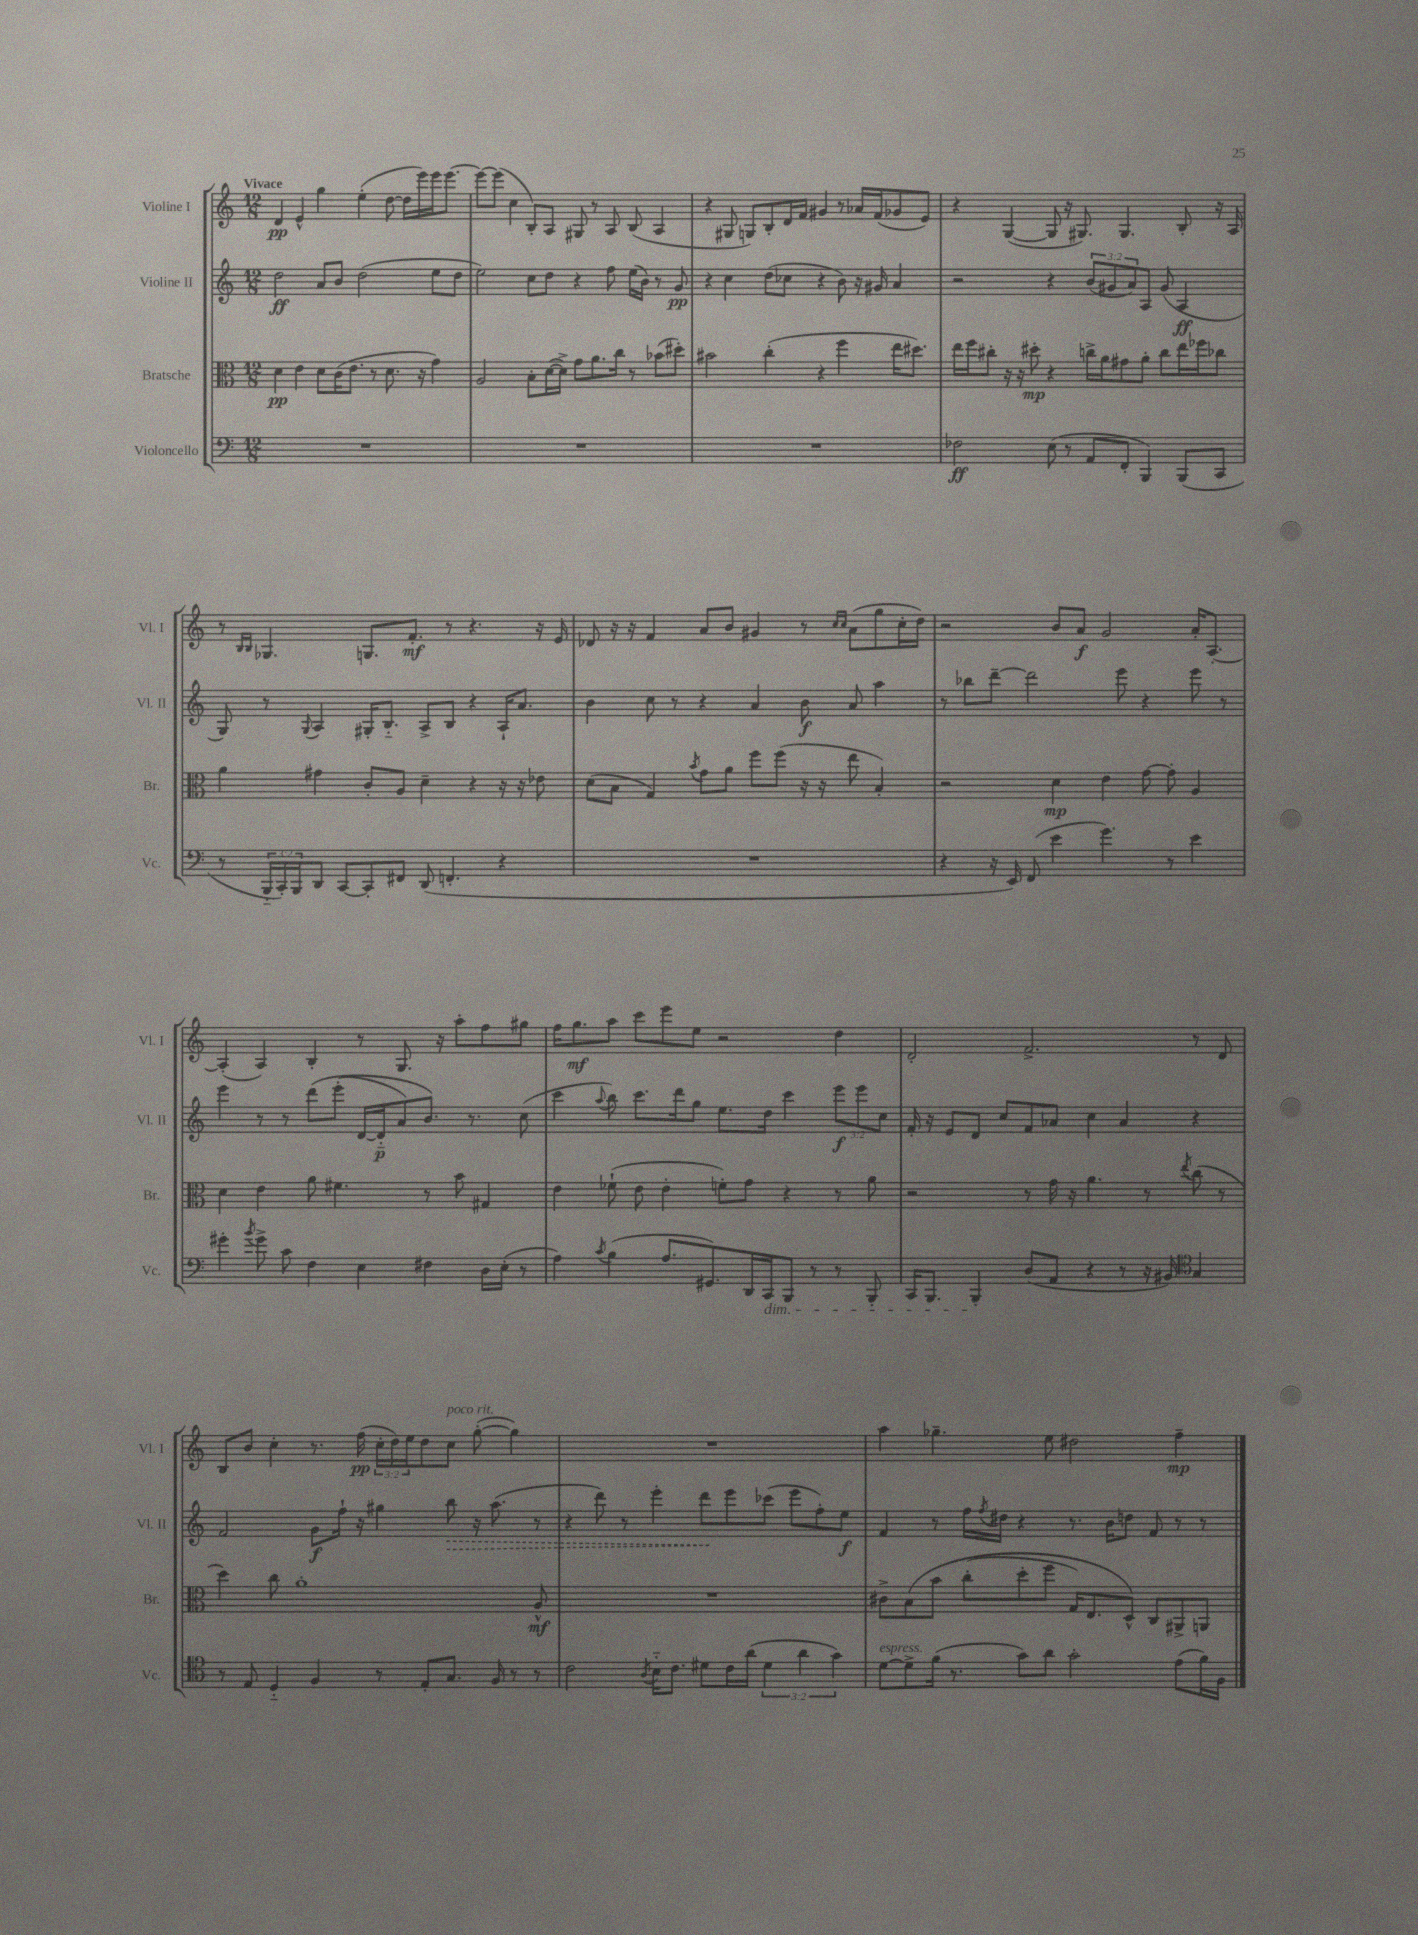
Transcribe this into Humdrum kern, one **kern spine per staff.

**kern	**dynam	**kern	**dynam	**kern	**dynam	**kern	**dynam
*part4	*part4	*part3	*part3	*part2	*part2	*part1	*part1
*staff4	*staff4	*staff3	*staff3	*staff2	*staff2	*staff1	*staff1
*I"Violoncello	*	*I"Bratsche	*	*I"Violine II	*	*I"Violine I	*
*I'Vc.	*	*I'Br.	*	*I'Vl. II	*	*I'Vl. I	*
*clefF4	*	*clefC3	*	*clefG2	*	*clefG2	*
*k[]	*	*k[]	*	*k[]	*	*k[]	*
*M12/8	*	*M12/8	*	*M12/8	*	*M12/8	*
=1	=1	=1	=1	=1	=1	=1	=1
!	!	!	!	!	!	!LO:TX:a:B:t=Vivace	!
1.r	.	4d\	pp	2dd\	ff	4d/	pp
.	.	4e\	.	.	.	4e^^/	.
.	.	8d\L	.	8a/L	.	4gg\	.
.	.	(16c\K	.	8b/J	.	.	.
.	.	8.e\J	.	.	.	.	.
.	.	.	.	(2dd\	.	(4ee'\	.
.	.	8r	.	.	.	.	.
.	.	8.d\	.	.	.	[8dd\	.
.	.	.	.	.	.	16dd\LL]	.
.	.	16r	.	.	.	16eee\)	.
.	.	4g\)	.	8ee\L	.	16eee\J	.
.	.	.	.	.	.	[8.eee\J	.
.	.	.	.	8dd\J	.	.	.
=2	=2	=2	=2	=2	=2	=2	=2
1.r	.	2A/	.	2ee\)	.	8eee\L_	.
.	.	.	.	.	.	(8eee\J]	.
.	.	.	.	.	.	4cc\	.
.	.	8B'\L	.	8cc\L	.	8B'/L)	.
.	.	([16d\L	.	8dd\J	.	8A/J	.
.	.	16d^\JJ])	.	.	.	.	.
.	.	8g\L	.	4r	.	8G#X/	.
.	.	8.a\	.	.	.	8r	.
.	.	.	.	8ff\	.	8A/	.
.	.	16cc\Jk	.	.	.	.	.
.	.	8r	.	(16ee\LL	.	(8B/	.
.	.	.	.	16b\JJ)	.	.	.
.	.	(8b-X\L	.	8r	.	4A/	.
.	.	8dd#X'\J)	.	8g/	pp	.	.
=3	=3	=3	=3	=3	=3	=3	=3
1.r	.	2b#X\	.	4r	.	4r	.
.	.	.	.	4cc\	.	8G#X/	.
.	.	.	.	.	.	8Gn/L)	.
.	.	(4cc'\	.	(8dd\L	.	8B'/	.
.	.	.	.	8cc-X\J	.	16d/L	.
.	.	.	.	.	.	16f/JJ	.
.	.	4r	.	4r	.	4g#X/	.
.	.	4ff\	.	8b\)	.	8r	.
.	.	.	.	16r	.	16a-X/LL	.
.	.	.	.	16g#X/	.	(16f/J	.
.	.	16ee\KL	.	4a/	.	8g-X/	.
.	.	8.dd#X\J)	.	.	.	.	.
.	.	.	.	.	.	8e/J)	.
=4	=4	=4	=4	=4	=4	=4	=4
2F-X\	ff	16ee\LL	.	2r	.	4r	.
.	.	16ff\J	.	.	.	.	.
.	.	8cc#X'\J	.	.	.	.	.
.	.	16r	.	.	.	([4G/	.
.	.	16r	.	.	.	.	.
.	.	8dd#X'\	mp	.	.	.	.
(8E\	.	4r	.	4r	.	8G/]	.
8r	.	.	.	.	.	16r	.
.	.	.	.	.	.	8.G#X/)	.
8AA/L	.	16ccn^\LL	.	(12b/L	.	.	.
.	.	16a\J	.	.	.	.	.
.	.	.	.	12g#X/	.	.	.
8FF'/J	.	8g#X\	.	.	.	4.G#/	.
.	.	.	.	12a/)	.	.	.
4BBB/)	.	8a'\J	.	8A/J	.	.	.
.	.	8cc\L	.	(8g#/	.	.	.
(8BBB/L	.	16ee\L	.	4A/	ff	8B'/	.
.	.	16ff-X\J	.	.	.	.	.
8CC/J	.	8cc-X\J	.	.	.	16r	.
.	.	.	.	.	.	16A/	.
!!LO:LB:g=z
=5	=5	=5	=5	=5	=5	=5	=5
8r	.	4a\	.	8G/)	.	8r	.
.	.	.	.	.	.	16qqB/LL	.
.	.	.	.	.	.	16qqB/JJ	.
24BBB/LL	.	.	.	8r	.	4.G-X/	.
24CC'/)	.	.	.	.	.	.	.
24BBB/J	.	.	.	.	.	.	.
.	.	.	.	8qqG/	.	.	.
8DD/J	.	4g#X\	.	4A/	.	.	.
[8CC/L	.	.	.	.	.	.	.
8CC'/]	.	8c'/L	.	16G#X'/KL	.	8.Gn/L	.
.	.	.	.	8.B/J	.	.	.
8FF#X/J	.	8A/J	.	.	.	.	.
.	.	.	.	.	.	8.f'/J	mf
(8DD/	.	4d~\	.	8A^/L	.	.	.
4.FFn'/	.	.	.	8B/J	.	8r	.
.	.	4r	.	4r	.	4.r	.
4r	.	16r	.	16A`/KL	.	.	.
.	.	16r	.	8.a/J	.	.	.
.	.	8e-X\	.	.	.	16r	.
.	.	.	.	.	.	16e/	.
=6	=6	=6	=6	=6	=6	=6	=6
1.r	.	(8d\L	.	4b\	.	8d-X/	.
.	.	8B\J	.	.	.	16r	.
.	.	.	.	.	.	16r	.
.	.	4G/)	.	8cc\	.	4f/	.
.	.	.	.	8r	.	.	.
.	.	8qb/	.	.	.	.	.
.	.	8g\L	.	4r	.	8a/L	.
.	.	8a\J	.	.	.	8b/J	.
.	.	8ff\L	.	4a/	.	4g#X/	.
.	.	(8ff\J	.	.	.	.	.
.	.	16r	.	8b\	f	8r	.
.	.	16r	.	.	.	.	.
.	.	.	.	.	.	16qqcc/LL	.
.	.	.	.	.	.	16qqcc/JJ	.
.	.	8ee\	.	8a/	.	(8a\L	.
.	.	4B'/)	.	4aa\	.	8gg\	.
.	.	.	.	.	.	16cc'\L	.
.	.	.	.	.	.	16dd\JJ)	.
=7	=7	=7	=7	=7	=7	=7	=7
4r	.	2r	.	8r	.	2r	.
.	.	.	.	8bb-X\L	.	.	.
16r	.	.	.	[8ddd~\J	.	.	.
16EE/)	.	.	.	.	.	.	.
(8FF/	.	.	.	2ddd\]	.	.	.
4e\	.	4d\	mp	.	.	8b/L	.
.	.	.	.	.	.	8a/J	f
4.g\)	.	4e\	.	.	.	2g/	.
.	.	.	.	8eee\	.	.	.
.	.	[8g\	.	4r	.	.	.
8r	.	8g'\]	.	.	.	.	.
4e\	.	4A/	.	8eee\	.	16a'/KL	.
.	.	.	.	.	.	[8.A'/J	.
.	.	.	.	8r	.	.	.
!!LO:LB:g=z
=8	=8	=8	=8	=8	=8	=8	=8
4g#X'\	.	4d\	.	4eee\	.	(4A'/]	.
8qb/	.	.	.	.	.	.	.
8g#^\	.	4e\	.	8r	.	4A/)	.
8c\	.	.	.	8r	.	.	.
4F\	.	8a\	.	(8ddd\L	.	4B'/	.
.	.	4.f#X\	.	(8eee'\J	.	.	.
4E\	.	.	.	[16d/LL	.	8r	.
.	.	.	.	16d/J]	p	.	.
.	.	.	.	8a/)	.	8.G/	.
4F#X\	.	8r	.	8.b/J)	.	.	.
.	.	.	.	.	.	16r	.
.	.	8b\	.	.	.	8aa'\L	.
.	.	.	.	8.r	.	.	.
16D\LL	.	4G#X/	.	.	.	8ff\	.
(16E'\JJ	.	.	.	.	.	.	.
8r	.	.	.	(8cc\	.	8gg#X\J	.
=9	=9	=9	=9	=9	=9	=9	=9
4A\)	.	4e\	.	4ccc\	.	16ff\KL	.
.	.	.	.	.	.	8.gg\	mf
8qc/	.	.	.	8qqaa/	.	.	.
(4B\	.	(8f-X`\	.	8bb\)	.	8aa\J	.
.	.	8e\	.	8.ccc\L	.	8ccc\L	.
8.A/L	.	4e'\	.	.	.	8eee\	.
.	.	.	.	16ddd\k	.	.	.
.	.	.	.	8gg\J	.	8ee\J	.
8.GG#X/)	.	.	.	.	.	.	.
.	.	8fn'\L)	.	8.ee\L	.	2r	.
16DD/L	.	8g\J	.	.	.	.	.
!LO:TX:b:i:t=dim.	!	!	!	!	!	!	!
16CC/J	.	.	.	16dd\Jk	.	.	.
8BBB/J	.	4r	.	4ccc\	.	.	.
8r	.	.	.	.	.	.	.
8r	.	8r	.	12eee\L	f	4dd\	.
.	.	.	.	12eee\	.	.	.
8BBB'/	.	8a\	.	.	.	.	.
.	.	.	.	12cc\J	.	.	.
=10	=10	=10	=10	=10	=10	=10	=10
16CC/KL	.	2r	.	16f'/	.	2d'/	.
8.BBB/J	.	.	.	16r	.	.	.
.	.	.	.	8e/L	.	.	.
4BBB'/	.	.	.	8d/J	.	.	.
.	.	.	.	8cc/L	.	.	.
(8D/L	.	8r	.	8f/	.	2.f^/	.
8AA/J	.	16g\	.	8a-X/J	.	.	.
.	.	16r	.	.	.	.	.
4r	.	4.a\	.	4cc\	.	.	.
8r	.	.	.	4a-/	.	.	.
16r	.	8r	.	.	.	.	.
16BB#X/)	.	.	.	.	.	.	.
*clefC4	*	*	*	*	*	*	*
.	.	8qee/	.	.	.	.	.
4G/	.	(8cc\	.	4r	.	8r	.
.	.	8r	.	.	.	8d/	.
!!LO:LB:g=z
=11	=11	=11	=11	=11	=11	=11	=11
8r	.	4dd\)	.	2f/	.	8B/L	.
8E/	.	.	.	.	.	8b/J	.
4D/	.	8cc\	.	.	.	4cc'\	.
.	.	1a'	.	.	.	.	.
4F/	.	.	.	8g\L	f	8.r	.
.	.	.	.	16ff`\Jk	.	.	.
.	.	.	.	16r	.	(16ff\	pp
8r	.	.	.	4gg#X\	.	24cc'\LL	.
.	.	.	.	.	.	24dd\)	.
.	.	.	.	.	.	24ee\J	.
8E'/L	.	.	.	.	.	8dd\	.
!	!	!	!	!	!	!LO:TX:a:i:t=poco rit.	!
!	!	!	!	!	!LO:HP:b	!	!
8.G/J	.	.	.	8bb\	>	8cc\J	.
.	.	.	.	16r	.	([8gg'\	.
16F/	.	.	.	(8.aa\	.	.	.
8r	.	.	.	.	.	4gg\])	.
8r	.	8A^^/	mf	8r	.	.	.
=12	=12	=12	=12	=12	=12	=12	=12
2c\	.	1.r	.	4r	.	1.r	.
.	.	.	.	8ddd\)	.	.	.
.	.	.	.	8r	.	.	.
8qA/	.	.	.	.	.	.	.
16B\KL	.	.	.	4eee'\	.	.	.
8.c\J	.	.	.	.	.	.	.
8d#X\L	.	.	.	8ddd\L	.	.	.
16c\L	.	.	.	8eee\	]	.	.
(16a\JJ	.	.	.	.	.	.	.
6d#\	.	.	.	(8ccc-X\J	.	.	.
.	.	.	.	8eee\L	.	.	.
6a\	.	.	.	.	.	.	.
.	.	.	.	8ff'\)	.	.	.
6g\)	.	.	.	.	.	.	.
.	.	.	.	8ee\J	f	.	.
=13	=13	=13	=13	=13	=13	=13	=13
!LO:TX:a:i:t=espress.	!	!	!	!	!	!	!
[8d\L	.	8c#X^\L	.	4f/	.	4aa\	.
8d^\]	.	(8B\	.	.	.	.	.
(16f\Jk	.	8b\J	.	8r	.	4.gg-X~\	.
8.r	.	.	.	.	.	.	.
.	.	(8cc'\L	.	16ff\LL	.	.	.
.	.	.	.	8qff/	.	.	.
.	.	.	.	16dd#X\JJ	.	.	.
8g\L)	.	8dd'\	.	4r	.	.	.
8a\J	.	8ff\J	.	.	.	8ee\	.
2g'\	.	16G/KL)	.	8.r	.	2dd#X\	.
.	.	8.E/	.	.	.	.	.
.	.	.	.	16b\KL	.	.	.
.	.	8D^^/J)	.	8ddn\J	.	.	.
.	.	8C/L	.	8f/	.	.	.
(8e\L	.	8AA#X^/	.	8r	.	4ff~\	mp
16f\L)	.	8AAn/J	.	8r	.	.	.
16F\JJ	.	.	.	.	.	.	.
==	==	==	==	==	==	==	==
*-	*-	*-	*-	*-	*-	*-	*-
